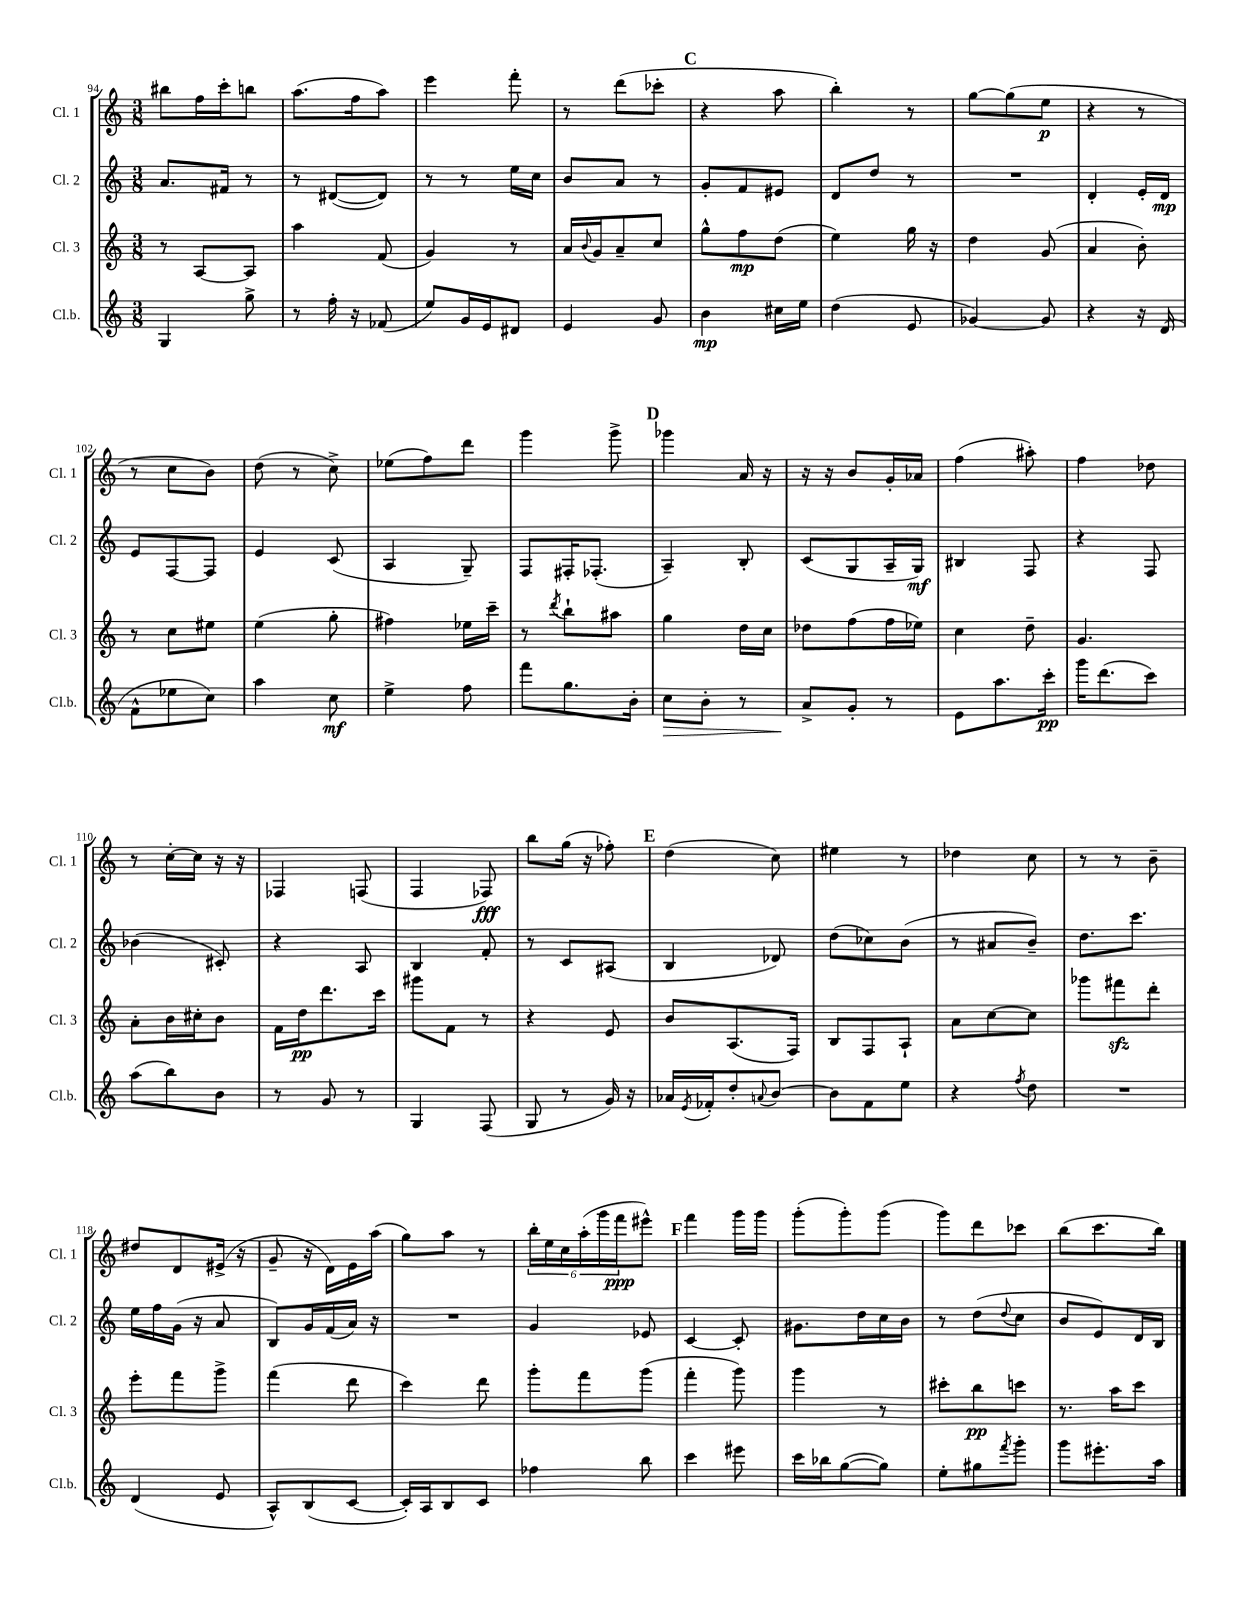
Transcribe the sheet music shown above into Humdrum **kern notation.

**kern	**dynam	**kern	**dynam	**kern	**dynam	**kern	**dynam
*part4	*part4	*part3	*part3	*part2	*part2	*part1	*part1
*staff4	*staff4	*staff3	*staff3	*staff2	*staff2	*staff1	*staff1
*I"Cl.b.	*	*I"Cl. 3	*	*I"Cl. 2	*	*I"Cl. 1	*
*I'Cl.b.	*	*I'Cl. 3	*	*I'Cl. 2	*	*I'Cl. 1	*
*clefG2	*	*clefG2	*	*clefG2	*	*clefG2	*
*k[]	*	*k[]	*	*k[]	*	*k[]	*
*M3/8	*	*M3/8	*	*M3/8	*	*M3/8	*
=94	=94	=94	=94	=94	=94	=94	=94
4G/	.	8r	.	8.a/L	.	8bb#X\L	.
.	.	[8A/L	.	.	.	16ff\L	.
.	.	.	.	16f#X/Jk	.	16ccc'\J	.
8gg^\	.	8A/J]	.	8r	.	8bbn\J	.
=95	=95	=95	=95	=95	=95	=95	=95
8r	.	4aa\	.	8r	.	(8.aa\L	.
16ff'\	.	.	.	([8d#X/L	.	.	.
16r	.	.	.	.	.	16ff\k	.
(8f-X/	.	(8f/	.	8d#/J])	.	8aa\J)	.
=96	=96	=96	=96	=96	=96	=96	=96
8ee/L)	.	4g/)	.	8r	.	4eee\	.
16g/L	.	.	.	8r	.	.	.
16e/J	.	.	.	.	.	.	.
8d#X/J	.	8r	.	16ee\LL	.	8fff'\	.
.	.	.	.	16cc\JJ	.	.	.
=97	=97	=97	=97	=97	=97	=97	=97
4e/	.	16a/LL	.	8b/L	.	8r	.
.	.	8qqb/	.	.	.	.	.
.	.	16g/J	.	.	.	.	.
.	.	8a~/	.	8a/J	.	(8ddd\L	.
8g/	.	8cc/J	.	8r	.	8ccc-X'\J	.
!!LO:REH:place=s1:t=C
=98	=98	=98	=98	=98	=98	=98	=98
4b\	mp	8gg^^\L	.	8g'/L	.	4r	.
.	.	8ff\	mp	8f/	.	.	.
16cc#X\LL	.	(8dd\J	.	8e#X/J	.	8aa\	.
16ee\JJ	.	.	.	.	.	.	.
=99	=99	=99	=99	=99	=99	=99	=99
(4dd\	.	4ee\)	.	8d/L	.	4bb'\)	.
.	.	.	.	8dd/J	.	.	.
8e/	.	16gg\	.	8r	.	8r	.
.	.	16r	.	.	.	.	.
=100	=100	=100	=100	=100	=100	=100	=100
[4g-X/)	.	4dd\	.	4.r	.	[8gg\L	.
.	.	.	.	.	.	(8gg\]	.
8g-/]	.	(8g/	.	.	.	8ee\J	p
=101	=101	=101	=101	=101	=101	=101	=101
4r	.	4a/	.	4d'/	.	4r	.
16r	.	8b'\)	.	16e'/LL	.	8r	.
(16d/	.	.	.	16d/JJ	mp	.	.
!!LO:LB:g=z
=102	=102	=102	=102	=102	=102	=102	=102
8f^^\L	.	8r	.	8e/L	.	8r	.
8ee-X\	.	8cc\L	.	[8F/	.	8cc\L	.
8cc\J)	.	8ee#X\J	.	8F/J]	.	8b\J)	.
=103	=103	=103	=103	=103	=103	=103	=103
4aa\	.	(4ee\	.	4e/	.	(8dd\	.
.	.	.	.	.	.	8r	.
8cc\	mf	8gg'\	.	(8c/	.	8cc^\)	.
=104	=104	=104	=104	=104	=104	=104	=104
4ee^\	.	4ff#X\)	.	4A/	.	(8ee-X\L	.
.	.	.	.	.	.	8ff\)	.
8ff\	.	16ee-X\LL	.	8G~/)	.	8ddd\J	.
.	.	16ccc~\JJ	.	.	.	.	.
=105	=105	=105	=105	=105	=105	=105	=105
8fff\L	.	8r	.	8F/L	.	4ggg\	.
.	.	8qddd/	.	.	.	.	.
8.gg\	.	8bb`\L	.	16F#X'/K	.	.	.
.	.	.	.	(8.F-X'/J	.	.	.
.	.	8aa#X\J	.	.	.	8ggg^\	.
16b'\Jk	.	.	.	.	.	.	.
!!LO:REH:place=s1:t=D
=106	=106	=106	=106	=106	=106	=106	=106
!	!LO:HP:b	!	!	!	!	!	!
8cc\L	>	4gg\	.	4A~/)	.	4ggg-X\	.
8b'\J	.	.	.	.	.	.	.
8r	.	16dd\LL	.	8B'/	.	16a/	.
.	.	16cc\JJ	.	.	.	16r	.
=107	=107	=107	=107	=107	=107	=107	=107
8a^/L	.	8dd-X\L	.	(8c/L	.	16r	.
.	.	.	.	.	.	16r	.
8g'/J	]	(8ff\	.	8G/	.	8b/L	.
8r	.	16ff\L	.	16A~/L	.	16g'/L	.
.	.	16ee-X\JJ)	.	16G/JJ)	mf	16a-X/JJ	.
=108	=108	=108	=108	=108	=108	=108	=108
8e\L	.	4cc\	.	4B#X/	.	(4ff\	.
8.aa\	.	.	.	.	.	.	.
.	.	8dd~\	.	8F/	.	8aa#X'\)	.
16ccc'\Jk	pp	.	.	.	.	.	.
=109	=109	=109	=109	=109	=109	=109	=109
16ggg\KL	.	4.g/	.	4r	.	4ff\	.
(8.ddd\	.	.	.	.	.	.	.
8ccc\J)	.	.	.	8F/	.	8dd-X\	.
!!LO:LB:g=z
=110	=110	=110	=110	=110	=110	=110	=110
(8aa\L	.	8a'\L	.	(4b-X\	.	8r	.
8bb\)	.	16b\L	.	.	.	[16cc'\LL	.
.	.	16cc#X'\J	.	.	.	16cc\JJ]	.
8b\J	.	8b\J	.	8c#X'/)	.	16r	.
.	.	.	.	.	.	16r	.
=111	=111	=111	=111	=111	=111	=111	=111
8r	.	16f\LL	.	4r	.	4F-X/	.
.	.	16dd\J	pp	.	.	.	.
8g/	.	8.ddd\	.	.	.	.	.
8r	.	.	.	8A/	.	(8Fn/	.
.	.	16ccc\Jk	.	.	.	.	.
=112	=112	=112	=112	=112	=112	=112	=112
4G/	.	8ggg#X\L	.	4B/	.	4F/	.
.	.	8f\J	.	.	.	.	.
(8F/	.	8r	.	8f'/	.	8F-X/)	fff
=113	=113	=113	=113	=113	=113	=113	=113
8G/	.	4r	.	8r	.	8bb\L	.
8r	.	.	.	8c/L	.	(16gg\Jk	.
.	.	.	.	.	.	16r	.
16g/)	.	8e/	.	(8A#X/J	.	8ff-X'\)	.
16r	.	.	.	.	.	.	.
!!LO:REH:place=s1:t=E
=114	=114	=114	=114	=114	=114	=114	=114
16a-X/LL	.	8b/L	.	4B/	.	(4dd\	.
8qe/	.	.	.	.	.	.	.
16f-X'/J	.	.	.	.	.	.	.
8dd'/	.	(8.A/	.	.	.	.	.
8qqan/	.	.	.	.	.	.	.
[8b/J	.	.	.	8d-X/)	.	8cc\)	.
.	.	16F/Jk)	.	.	.	.	.
=115	=115	=115	=115	=115	=115	=115	=115
8b\L]	.	8B/L	.	(8dd\L	.	4ee#X\	.
8f\	.	8F/	.	8cc-X\)	.	.	.
8ee\J	.	8A`/J	.	(8b\J	.	8r	.
=116	=116	=116	=116	=116	=116	=116	=116
4r	.	8a\L	.	8r	.	4dd-X\	.
.	.	[8cc\	.	8a#X/L	.	.	.
8qff/	.	.	.	.	.	.	.
8dd\	.	8cc\J]	.	8b~/J)	.	8cc\	.
=117	=117	=117	=117	=117	=117	=117	=117
4.r	.	8ggg-X\L	.	8.dd\L	.	8r	.
.	.	8fff#Xzz\	.	.	.	8r	.
.	.	.	.	8.ccc\J	.	.	.
.	.	8ddd'\J	.	.	.	8b~\	.
!!LO:LB:g=z
=118	=118	=118	=118	=118	=118	=118	=118
(4d/	.	8eee'\L	.	16ee\LL	.	8dd#X/L	.
.	.	.	.	16ff\	.	.	.
.	.	8fff\	.	(16g\JJ	.	8d/	.
.	.	.	.	16r	.	.	.
8e/	.	8ggg^\J	.	8a/	.	(16e#X^/Jk	.
.	.	.	.	.	.	16r	.
=119	=119	=119	=119	=119	=119	=119	=119
8A^^/L)	.	(4fff\	.	8B/L)	.	8g~/	.
(8B/	.	.	.	16g/L	.	16r	.
.	.	.	.	(16f/	.	16d\LL)	.
[8c/J	.	8ddd\	.	16a/JJ)	.	16e\	.
.	.	.	.	16r	.	(16aa\JJ	.
=120	=120	=120	=120	=120	=120	=120	=120
16c'/LL])	.	4ccc\)	.	4.r	.	8gg\L)	.
16A/J	.	.	.	.	.	.	.
8B/	.	.	.	.	.	8aa\J	.
8c/J	.	8ddd\	.	.	.	8r	.
=121	=121	=121	=121	=121	=121	=121	=121
4ff-X\	.	8ggg'\L	.	4g/	.	24bb'\LL	.
.	.	.	.	.	.	24ee\	.
.	.	.	.	.	.	24cc\	.
.	.	8fff\	.	.	.	(24aa'\	.
.	.	.	.	.	.	24ggg\	.
.	.	.	.	.	.	24fff\J	ppp
8bb\	.	(8ggg\J	.	8e-X/	.	8eee#X^^\J)	.
!!LO:REH:place=s1:t=F
=122	=122	=122	=122	=122	=122	=122	=122
4ccc\	.	4fff'\	.	[4c/	.	4fff\	.
8eee#X\	.	8ggg\)	.	8c'/]	.	16ggg\LL	.
.	.	.	.	.	.	16ggg\JJ	.
=123	=123	=123	=123	=123	=123	=123	=123
16ccc\LL	.	4ggg\	.	8.g#X\L	.	(8ggg'\L	.
16bb-X\J	.	.	.	.	.	.	.
([8gg\	.	.	.	.	.	8ggg'\)	.
.	.	.	.	16dd\L	.	.	.
8gg\J])	.	8r	.	16cc\	.	(8ggg\J	.
.	.	.	.	16b\JJ	.	.	.
=124	=124	=124	=124	=124	=124	=124	=124
8ee'\L	.	8ccc#X'\L	.	8r	.	8ggg\L)	.
8gg#X\	.	8bb\	pp	(8dd\L	.	8ddd\	.
8qfff/	.	.	.	8qqdd/	.	.	.
8ggg'\J	.	8cccn\J	.	8cc\J	.	8ccc-X\J	.
=125	=125	=125	=125	=125	=125	=125	=125
8ggg\L	.	8.r	.	8b/L	.	(8bb\L	.
8.eee#X'\	.	.	.	8e/)	.	8.ccc\	.
.	.	16aa\KL	.	.	.	.	.
.	.	8ccc\J	.	16d/L	.	.	.
16aa\Jk	.	.	.	16B/JJ	.	16bb\Jk)	.
==	==	==	==	==	==	==	==
*-	*-	*-	*-	*-	*-	*-	*-
